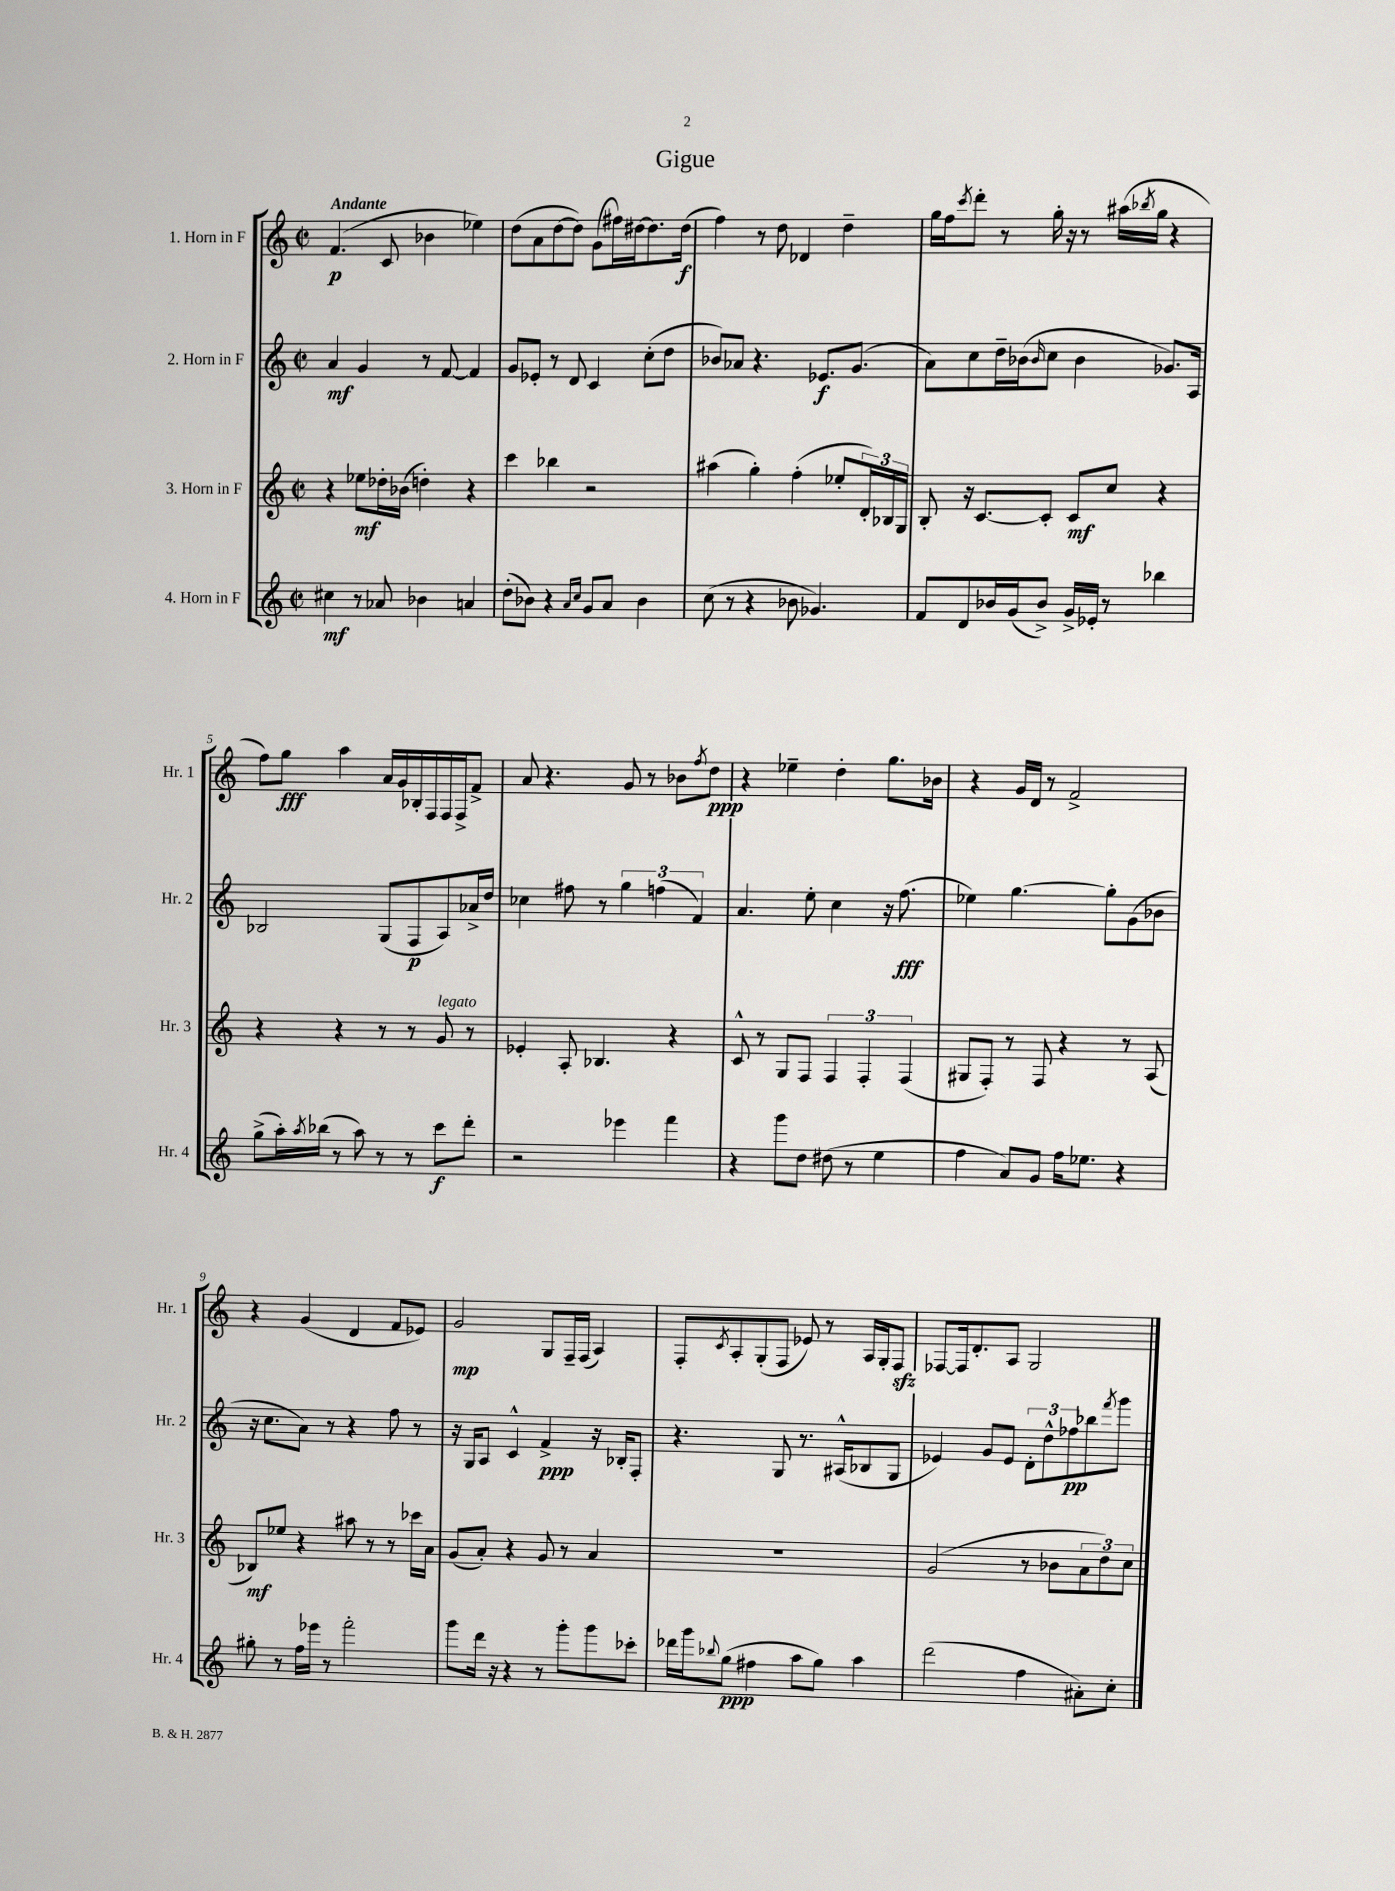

**kern	**dynam	**kern	**dynam	**kern	**dynam	**kern	**dynam
*part4	*part4	*part3	*part3	*part2	*part2	*part1	*part1
*staff4	*staff4	*staff3	*staff3	*staff2	*staff2	*staff1	*staff1
*I"4. Horn in F	*	*I"3. Horn in F	*	*I"2. Horn in F	*	*I"1. Horn in F	*
*I'Hr. 4	*	*I'Hr. 3	*	*I'Hr. 2	*	*I'Hr. 1	*
*clefG2	*	*clefG2	*	*clefG2	*	*clefG2	*
*k[]	*	*k[]	*	*k[]	*	*k[]	*
*M2/2	*	*M2/2	*	*M2/2	*	*M2/2	*
*met(c|)	*	*met(c|)	*	*met(c|)	*	*met(c|)	*
=1	=1	=1	=1	=1	=1	=1	=1
!	!	!	!	!	!	!LO:TX:a:B:t=Andante	!
4cc#X\	mf	4r	.	4a/	mf	(4.f/	p
8r	.	8ee-X\L	mf	4g/	.	.	.
8a-X/	.	16dd-X'\L	.	.	.	8c/	.
.	.	(16b-X\JJ	.	.	.	.	.
4b-X\	.	4ddn'\)	.	8r	.	4b-X\	.
.	.	.	.	[8f/	.	.	.
4an/	.	4r	.	4f/]	.	4ee-X\)	.
=2	=2	=2	=2	=2	=2	=2	=2
(8dd'\L	.	4ccc\	.	8g/L	.	(8dd\L	.
8b-X\J)	.	.	.	8e-X'/J	.	8a\	.
4r	.	4bb-X\	.	8r	.	[8dd\	.
.	.	.	.	8d/	.	8dd\J])	.
16qqa/LL	.	.	.	.	.	.	.
16qqcc/JJ	.	.	.	.	.	.	.
8g/L	.	2r	.	4c/	.	(8g\L	.
8a/J	.	.	.	.	.	16ff#X\L)	.
.	.	.	.	.	.	[16dd#X\J	.
4b-\	.	.	.	(8cc'\L	.	8.dd#\]	.
.	.	.	.	8dd\J	.	.	.
.	.	.	.	.	.	(16dd#\Jk	f
=3	=3	=3	=3	=3	=3	=3	=3
(8cc\	.	(4aa#X\	.	8b-X/L)	.	4ff\)	.
8r	.	.	.	8a-X/J	.	.	.
4r	.	4gg'\)	.	4.r	.	8r	.
.	.	.	.	.	.	8dd\	.
8b-X\	.	(4ff'\	.	.	.	4d-X/	.
4.g-X/)	.	.	.	8.e-X/L	f	.	.
.	.	8ee-X'/L	.	.	.	4dd~\	.
.	.	.	.	(8.g/J	.	.	.
.	.	24d'/L)	.	.	.	.	.
.	.	24B-X/	.	.	.	.	.
.	.	24G/JJ	.	.	.	.	.
=4	=4	=4	=4	=4	=4	=4	=4
8f/L	.	8B'/	.	8a\L)	.	16gg\LL	.
.	.	.	.	.	.	16ff\J	.
.	.	.	.	.	.	8qccc/	.
8d/	.	16r	.	8cc\	.	8ddd'\J	.
.	.	[8.c/L	.	.	.	.	.
16b-X/L	.	.	.	16dd~\L	.	8r	.
(16g/J	.	.	.	(16b-X\J	.	.	.
.	.	.	.	16qqb-/	.	.	.
8b-^/J)	.	8c'/J]	.	8cc\J	.	16gg'\	.
.	.	.	.	.	.	16r	.
16g^/LL	.	8c/L	mf	4b-\	.	8r	.
16e-X'/JJ	.	.	.	.	.	.	.
8r	.	8cc/J	.	.	.	(16aa#X\LL	.
.	.	.	.	.	.	8qbb-X/	.
.	.	.	.	.	.	16gg\JJ	.
4bb-X\	.	4r	.	8.g-X/L)	.	4r	.
.	.	.	.	16A/Jk	.	.	.
!!LO:LB:g=z
=5	=5	=5	=5	=5	=5	=5	=5
(8gg^\L	.	4r	.	2B-X/	.	8ff\L)	.
16aa'\L)	.	.	.	.	.	8gg\J	fff
8qaa/	.	.	.	.	.	.	.
(16bb-X\JJ	.	.	.	.	.	.	.
8r	.	4r	.	.	.	4aa\	.
8aa\)	.	.	.	.	.	.	.
8r	.	8r	.	(8G/L	.	16a/LL	.
.	.	.	.	.	.	16g/	.
8r	.	8r	.	8F/	p	16B-X'/	.
.	.	.	.	.	.	16F/	.
!	!	!LO:TX:a:i:t=legato	!	!	!	!	!
8ccc\L	f	8g/	.	8A/)	.	16F/	.
.	.	.	.	.	.	16F^/J	.
8ddd'\J	.	8r	.	16a-X^/L	.	8f^/J	.
.	.	.	.	16dd/JJ	.	.	.
=6	=6	=6	=6	=6	=6	=6	=6
2r	.	4e-X'/	.	4cc-X\	.	8a/	.
.	.	.	.	.	.	4.r	.
.	.	8A'/	.	8ff#X\	.	.	.
.	.	4.B-X/	.	8r	.	.	.
4eee-X\	.	.	.	6gg\	.	8g/	.
.	.	.	.	.	.	8r	.
.	.	.	.	(6ffn\	.	.	.
4fff\	.	4r	.	.	.	8b-X\L	.
.	.	.	.	6f/)	.	.	.
.	.	.	.	.	.	8qff/	.
.	.	.	.	.	.	8dd\J	ppp
=7	=7	=7	=7	=7	=7	=7	=7
4r	.	8c^^/	.	4.a/	.	4r	.
.	.	8r	.	.	.	.	.
8ggg\L	.	8G/L	.	.	.	4ee-X~\	.
8dd\J	.	8F/J	.	8ee'\	.	.	.
(8dd#X\	.	6F/	.	4cc\	.	4dd'\	.
8r	.	.	.	.	.	.	.
.	.	6F'/	.	.	.	.	.
4ee\	.	.	.	16r	.	8.gg\L	.
.	.	.	.	(8.ff\	fff	.	.
.	.	(6F/	.	.	.	.	.
.	.	.	.	.	.	16b-X\Jk	.
=8	=8	=8	=8	=8	=8	=8	=8
4ff\	.	8G#X/L	.	4ee-X\)	.	4r	.
.	.	8F'/J)	.	.	.	.	.
8a/L)	.	8r	.	[4.gg\	.	16g/LL	.
.	.	.	.	.	.	16d/JJ	.
8g/J	.	8F/	.	.	.	8r	.
16ff\KL	.	4r	.	.	.	2f^/	.
8.ee-X\J	.	.	.	.	.	.	.
.	.	.	.	8gg'\L]	.	.	.
4r	.	8r	.	(8g\	.	.	.
.	.	(8A/	.	8b-X\J	.	.	.
!!LO:LB:g=z
=9	=9	=9	=9	=9	=9	=9	=9
8gg#X'\	.	8B-X/L)	mf	16r	.	4r	.
.	.	.	.	8.cc\L	.	.	.
8r	.	8ee-X/J	.	.	.	.	.
16ff\LL	.	4r	.	8a\J)	.	(4g/	.
16eee-X\JJ	.	.	.	.	.	.	.
8r	.	.	.	8r	.	.	.
2fff'\	.	8aa#X\	.	4r	.	4d/	.
.	.	8r	.	.	.	.	.
.	.	8r	.	8ff\	.	8f/L	.
.	.	16ccc-X\LL	.	8r	.	8e-X/J)	.
.	.	16a\JJ	.	.	.	.	.
=10	=10	=10	=10	=10	=10	=10	=10
8ggg\L	.	(8g/L	.	16r	.	2g/	mp
.	.	.	.	16G/KL	.	.	.
16ddd\Jk	.	8a'/J)	.	8A/J	.	.	.
16r	.	.	.	.	.	.	.
4r	.	4r	.	4c^^/	.	.	.
8r	.	8g/	.	4f^/	ppp	8G/L	.
8ggg'\L	.	8r	.	.	.	16F~/L	.
.	.	.	.	.	.	(16F/JJ	.
8ggg\	.	4a/	.	16r	.	4A/)	.
.	.	.	.	16B-X'/KL	.	.	.
8ccc-X'\J	.	.	.	8F'/J	.	.	.
=11	=11	=11	=11	=11	=11	=11	=11
16ddd-X\LL	.	1r	.	4.r	.	8F'/L	.
16ggg\J	.	.	.	.	.	.	.
8qqbb-X/	.	.	.	.	.	8qc/	.
(8gg\J	ppp	.	.	.	.	8A'/	.
4ff#X\	.	.	.	.	.	(8G'/	.
.	.	.	.	8G/	.	8F/J	.
8aa\L	.	.	.	8.r	.	8e-X/)	.
8gg\J)	.	.	.	.	.	8r	.
.	.	.	.	(16A#X^^/KL	.	.	.
4aa\	.	.	.	8B-X/	.	16A/LL	.
.	.	.	.	.	.	16G'/J	.
.	.	.	.	8G/J	.	8Fzz/J	.
=12	=12	=12	=12	=12	=12	=12	=12
(2ddd\	.	(2g/	.	4e-X/)	.	[8F-X/L	.
.	.	.	.	.	.	16F-/k]	.
.	.	.	.	.	.	8.d'/	.
.	.	.	.	8g/L	.	.	.
.	.	.	.	8e-/J	.	8A/J	.
4ff\	.	8r	.	12d'\L	.	2G/	.
.	.	.	.	12dd^^\	.	.	.
.	.	8b-X\L	.	.	.	.	.
.	.	.	.	12ff-X\	pp	.	.
8a#X'\L)	.	12a\	.	8bb-X\	.	.	.
.	.	12dd\)	.	.	.	.	.
.	.	.	.	8qfff/	.	.	.
8cc'\J	.	.	.	8ggg\J	.	.	.
.	.	12cc\J	.	.	.	.	.
==	==	==	==	==	==	==	==
*-	*-	*-	*-	*-	*-	*-	*-
